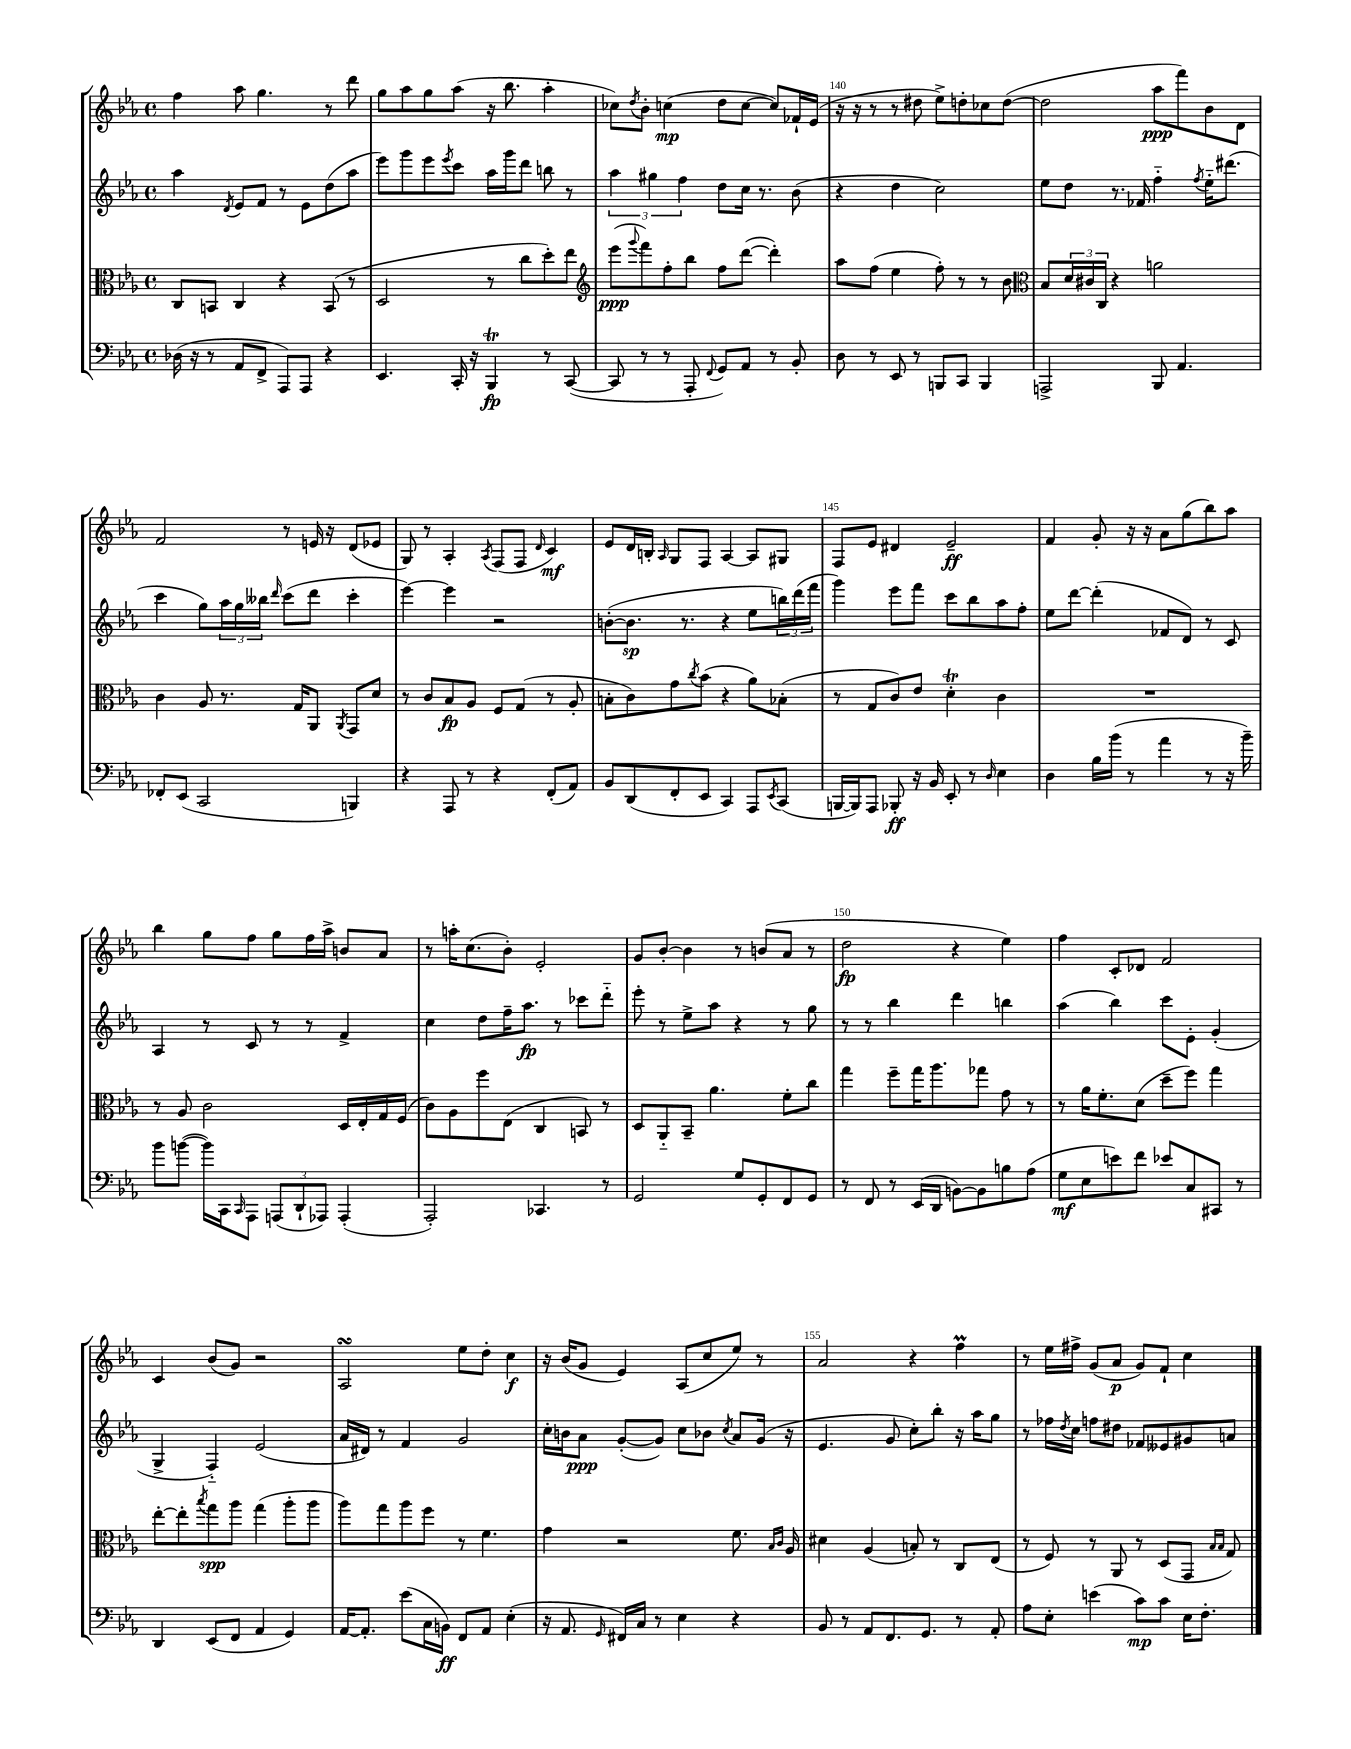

**kern	**kern	**kern	**kern
*staff4	*staff3	*staff2	*staff1
*clefF4	*clefC3	*clefG2	*clefG2
*k[b-e-a-]	*k[b-e-a-]	*k[b-e-a-]	*k[b-e-a-]
*M4/4	*M4/4	*M4/4	*M4/4
*met(c)	*met(c)	*met(c)	*met(c)
(16D-	8C	4aa-	4ff
16r	.	.	.
8r	8BB	.	.
.	.	8qd	.
8AA-	4C	8e-	8aa-
8FF^	.	8f	4.gg
8AAA-)	4r	8r	.
8AAA-	.	8e-	.
4r	(8BB	(8dd	8r
.	8r	8aa-	8ddd
=	=	=	=
4.EE-	2D	8eee-)	8gg
.	.	8ggg	8aa-
.	.	8eee-	8gg
.	.	8qeee-	.
16CC'	.	8ccc	(8aa-
16r	.	.	.
4BBB-	8r	16aa-	16r
.	.	16ggg	8.bb-
.	8cc	8ddd	.
8r	8dd')	8bb	4aa-'
([8CC	8ee-	8r	.
=	=	=	=
*	*clefG2	*	*
8CC]	(8eee-	6aa-	8cc-)
.	8qqggg	.	8qdd
8r	8fff)	.	8b-'
.	.	6gg#	.
8r	8ff'	.	(4cc
.	.	6ff	.
8AAA-'	8bb-	.	.
8qqFF	.	.	.
8GG)	8ff	8dd	8dd
8AA-	([8ddd	16cc	[8cc
.	.	8.r	.
8r	4ddd'])	.	8cc])
8BB-'	.	(8b-	16f-`
.	.	.	(16e-
=	=	=	=
8D	8aa-	4r	16r
.	.	.	16r
8r	(8ff	.	8r
8EE-	4ee-	4dd	8r
8r	.	.	8dd#
8BBB	8ff')	2cc)	8ee-^)
8CC	8r	.	8dd'
4BBB	8r	.	8cc-
.	8b-	.	([8dd
=	=	=	=
*	*clefC3	*	*
2AAA^	8B-	8ee-	2dd]
.	24d	8dd	.
.	24c#	.	.
.	24C	.	.
.	4r	8.r	.
.	.	16f-	.
8BBB-	2a	4ff'~	8aa-
4.AA-	.	.	8fff)
.	.	8qff	.
.	.	16ee-'~	8b-
.	.	(8.ddd#	.
.	.	.	8d
=	=	=	=
8FF-'	4c	4ccc	2f
(8EE-	.	.	.
2CC	8A-	8gg)	.
.	8.r	24aa-	.
.	.	24gg	.
.	.	24bb--	.
.	.	16qqddd	.
.	.	(8ccc	8r
.	16G	.	.
.	8AA-	8ddd	16e
.	.	.	16r
.	8qAA-	.	.
4BBB)	8GG	4ccc'	(8d
.	8d	.	8e-
=	=	=	=
4r	8r	[4eee-)	8G)
.	8c	.	8r
8AAA-	8B-	4eee-]	4A-'
8r	8A-	.	.
.	.	.	8qA-
4r	8F	2r	(8F
.	(8G	.	8F
.	.	.	16qqd
(8FF'	8r	.	4c)
8AA-)	8A-'	.	.
=	=	=	=
8BB-	8B'	([8b'	8e-
(8DD	8c)	8.b]	16d
.	.	.	16B'
.	.	.	16qqA-
8FF'	8g	.	8G
.	.	8.r	.
.	8qcc	.	.
8EE-	(8b-	.	8F
4CC)	4r	4r	[4A-
8AAA-	8a-)	8ee-	8A-]
8qEE-	.	.	.
(8CC	(8B-'	24bb)	8G#
.	.	(24ddd	.
.	.	24fff	.
=	=	=	=
[16BBB	8r	4ggg)	8F
16BBB])	.	.	.
8AAA-	8G	.	8e-
8BBB-'	8c)	8eee-	4d#
16r	8e-	8fff	.
16BB-	.	.	.
8EE-'	4d'	8ccc	2e-~
8r	.	8bb-	.
16qqD	.	.	.
4E-	4c	8aa-	.
.	.	8ff'	.
=	=	=	=
4D	1r	8ee-	4f
.	.	[8ddd	.
16B-	.	(4ddd']	8g'
(16b-	.	.	.
8r	.	.	16r
.	.	.	16r
4a-	.	8f-	8a-
.	.	8d)	(8gg
8r	.	8r	8bb-)
16r	.	8c	8aa-
16b-~)	.	.	.
=	=	=	=
8b-	8r	4A-	4bb-
([8b	8A-	.	.
16b])	2c	8r	8gg
16CC	.	.	.
16qqCC	.	.	.
8AAA-	.	8c	8ff
(12AAA	.	8r	8gg
12DD`	.	.	.
.	.	8r	16ff
12AAA-)	.	.	.
.	.	.	16aa-^
(4AAA-'	16D	4f^	8b
.	16E-'	.	.
.	16G	.	8a-
.	(16F	.	.
=	=	=	=
2AAA-')	8c)	4cc	8r
.	8A-	.	16aa'
.	.	.	(8.cc
.	8ff	8dd	.
.	(8E-	16ff~	8b-')
.	.	8.aa-	.
4.CC-	4C	.	2e-'
.	.	8r	.
.	8BB)	8ccc-	.
8r	8r	8ddd'~	.
=	=	=	=
2GG	8D	8eee-'	8g
.	8AA-'~	8r	[8b-'
.	8BB-~	8ee-^	4b-]
.	4.a-	8aa-	.
8G	.	4r	8r
8GG'	.	.	(8b
8FF	8f'	8r	8a-
8GG	8cc	8gg	8r
=	=	=	=
8r	4gg	8r	2dd
8FF	.	8r	.
8r	8ff~	4bb-	.
(16EE-	16gg	.	.
16DD	8.aa-	.	.
[8BB)	.	4ddd	4r
8BB]	8gg-	.	.
8B	8g	4bb	4ee-)
(8A-	8r	.	.
=	=	=	=
8G	8r	(4aa-	4ff
8E-	16a-	.	.
.	8.f'	.	.
8e)	.	4bb-)	8c'
8f	(8d	.	8d-
8e-	8dd~	8ccc	2f
8C	8ff)	8e-'	.
8CC#	4gg	(4g'	.
8r	.	.	.
=	=	=	=
4DD	[8ee-'	4G^	4c
.	8ee-']	.	.
.	8qbb-	.	.
(8EE-	8gg	4F'~)	(8b-
8FF	8aa-	.	8g)
4AA-	(4gg	(2e-	2r
4GG)	8aa-'	.	.
.	8aa-	.	.
=	=	=	=
[16AA-	8aa-)	16a-	2A-
8.AA-']	.	16d#)	.
.	8gg	8r	.
(8e-	8aa-	4f	.
16C	8ff	.	.
16BB)	.	.	.
8FF	8r	2g	8ee-
8AA-	4.f	.	8dd'
(4E-'	.	.	4cc
=	=	=	=
16r	4g	16cc'	16r
8.AA-	.	16b	(16b-
.	.	8a-	8g
16qqGG	.	.	.
16FF#)	2r	([8g'	4e-)
16C	.	.	.
8r	.	8g])	.
4E-	.	8cc	(8A-
.	.	8b-	8cc
.	.	8qcc	.
4r	8.f	8a-	8ee-)
.	.	(16g	8r
.	16qqB-	.	.
.	16qqc	.	.
.	16A-	16r	.
=	=	=	=
8BB-	4d#	4.e-	2a-
8r	.	.	.
8AA-	(4A-	.	.
8.FF	.	8g	.
.	8B')	8cc')	4r
8.GG	.	.	.
.	8r	8bb-'	.
8r	8C	16r	4ff
.	.	16aa-	.
8AA-'	(8E-	8gg	.
=	=	=	=
8A-	8r	8r	8r
8E-'	8F)	16ff-	16ee-
.	.	8qdd	.
.	.	16cc	16ff#^
(4e	8r	8ff	(8g
.	8AA-	8dd#	8a-
8c)	8r	8f-	8g)
8c	(8D	8e--	8f`
16E-	8GG	8g#	4cc
8.F'	.	.	.
.	16qqB-	.	.
.	16qqB-	.	.
.	8G)	8a	.
==	==	==	==
*-	*-	*-	*-
